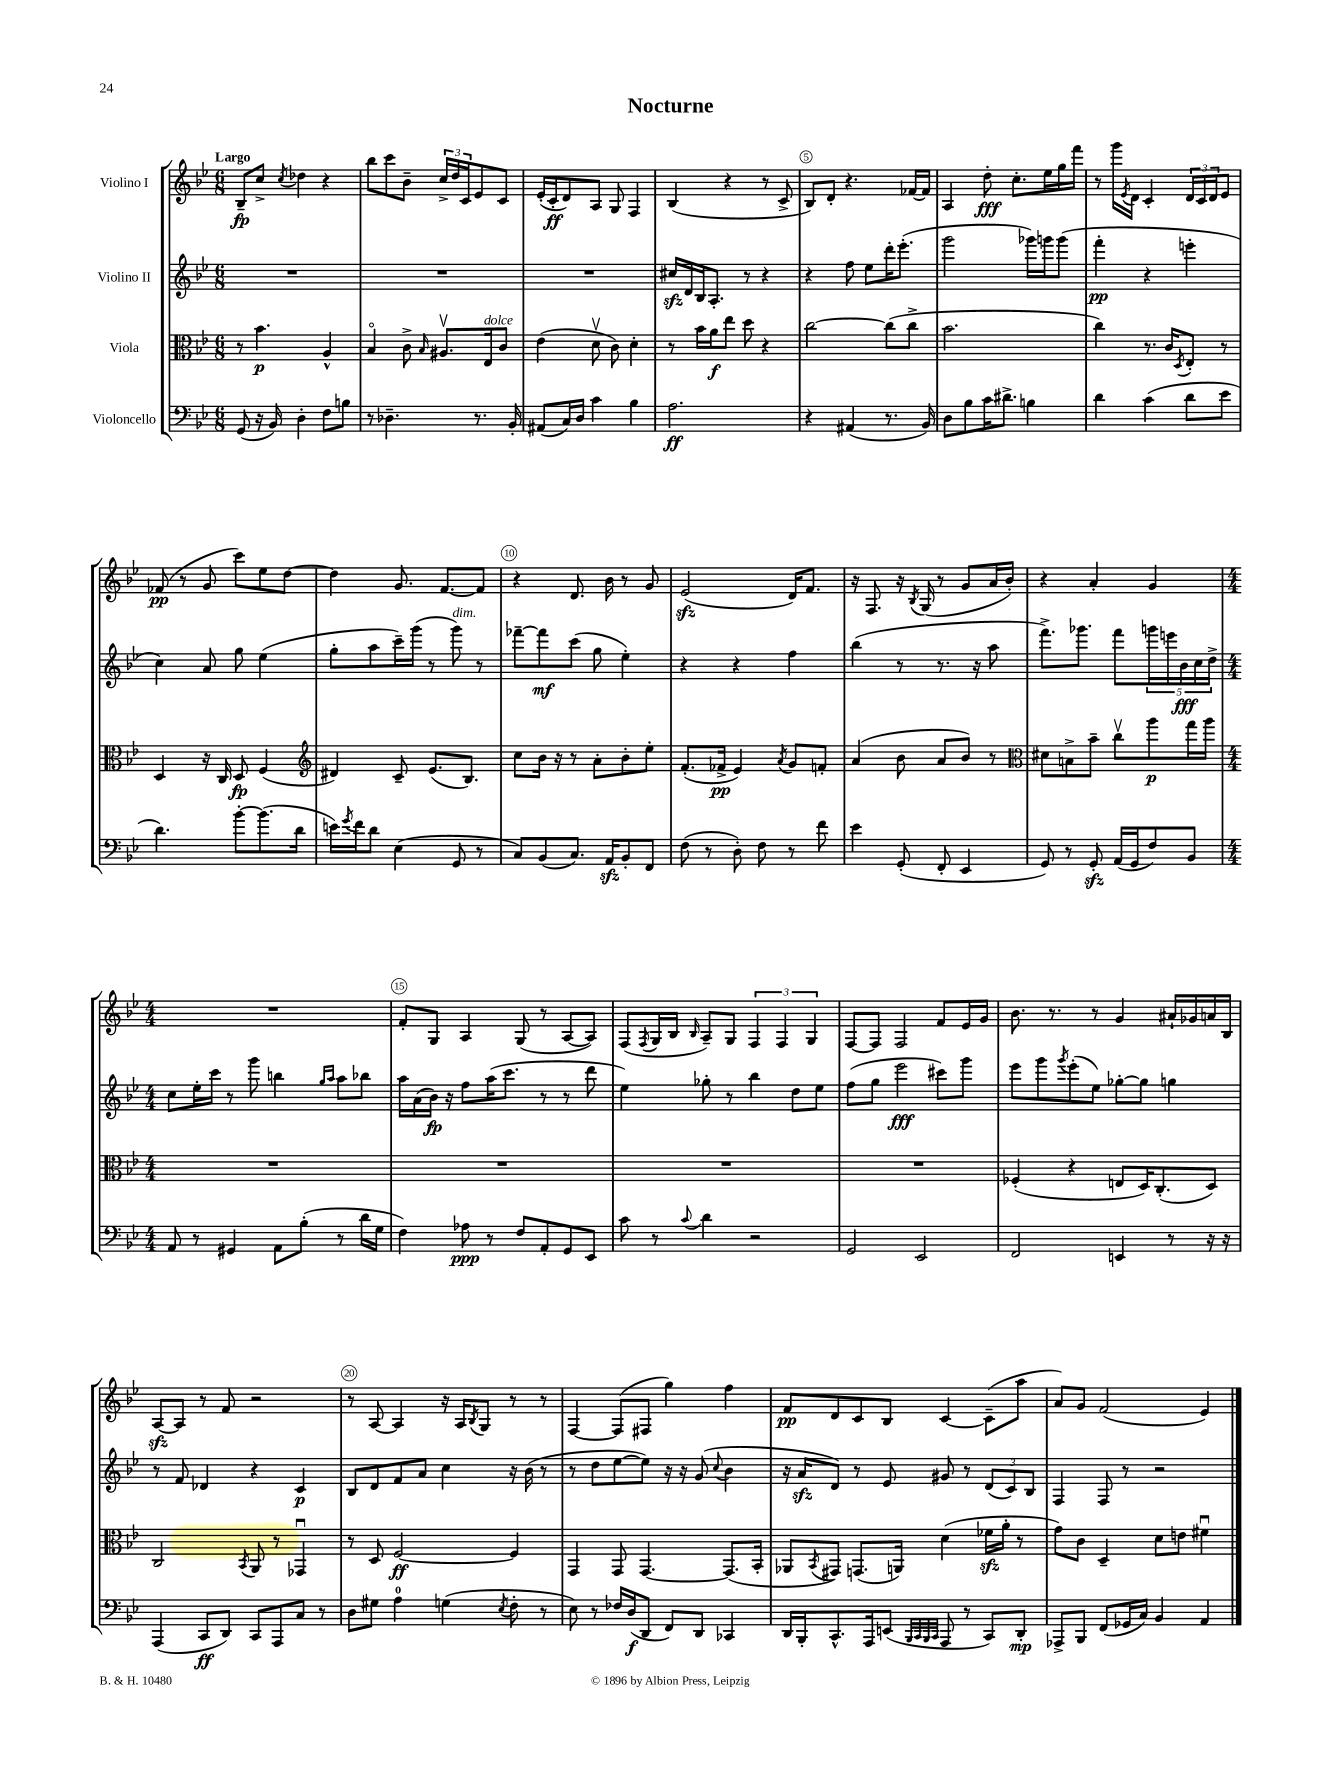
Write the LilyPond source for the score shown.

\header { title = "Nocturne" }
<<
\new StaffGroup <<
\new Staff = "s0" \with { instrumentName = "Violino I" } {
    \clef treble \key bes \major \numericTimeSignature \time 6/8 \tempo "Largo"
    bes8--\fp c''8-> \acciaccatura { c''8 } des''4 r4 |
    bes''8 c'''8 bes'8-- \tuplet 3/2 { c''16-> d''16 c'16 } ees'8 c'8 |
    ees'16-.( c'16-.\ff d'8) a8 g8 f4 |
    bes4( r4 r8 c'8-> |
    bes8) d'8-. r4. fes'16~ fes'16 |
    a4 d''8-.\fff c''8.-. ees''16 g''16 f'''16 |
    r8 g'''16 \acciaccatura { ees'8 } d'16 c'4-. \tuplet 3/2 { d'16 c'16 d'16 } ees'8 |
    fes'8\pp( r8 g'8 c'''8) ees''8 d''8~ |
    d''4 g'8. f'8.~ f'8 |
    r4 d'8. bes'16 r8 g'8 |
    ees'2\sfz( d'16) f'8. |
    r16 f8. r16 \acciaccatura { bes8 } g16( r8 g'8 a'16 bes'16-.) |
    r4 a'4-. g'4 |
    \numericTimeSignature \time 4/4 R1 |
    f'8-. g8 a4 g8( r8 a8~ a8) |
    f8( \acciaccatura { f8 } g16 bes16 \grace { bes16 } a8--) g8 \tuplet 3/2 { f4 f4 g4 } |
    f8~ f8 f2 f'8 ees'16 g'16 |
    bes'8. r8. r8 g'4 ais'16-! ges'16 a'16 bes16 |
    a8~\sfz a8 r8 f'8 r2 |
    r8 a8~ a4 r16 a16 \acciaccatura { bes8 } g8 r8 r8 |
    f4~ f8( fis8 g''4) f''4 |
    f'8\pp d'8 c'8 bes8 c'4~ c'8--( a''8 |
    a'8) g'8 f'2( ees'4) \bar "|." |
}
\new Staff = "s1" \with { instrumentName = "Violino II" } {
    \clef treble \key bes \major \numericTimeSignature \time 6/8
    R2. |
    R2. |
    R2. |
    cis''16\sfz d'16 bes16 a8.-. r8 r4 |
    r4 f''8 ees''8 d'''16-. ees'''8.-.( |
    g'''2 ges'''16) g'''16 g'''8( |
    f'''4-.\pp r4 e'''4-. |
    c''4) a'8 g''8 ees''4( |
    g''8-. a''8 c'''16--) g'''16( r8 g'''8^\markup { \italic "dim." }) r8 |
    fes'''8~-- fes'''8\mf c'''8( g''8 ees''4-.) |
    r4 r4 f''4 |
    bes''4( r8 r8. r16 a''8 |
    f'''8.->) ges'''8. f'''8 \tuplet 5/4 { g'''16 e'''16 bes'16\fff c''16 d''16-> } |
    \numericTimeSignature \time 4/4 c''8 ees''16-. c'''16 r8 g'''8 b''4 \grace { g''16 a''16 } a''8 bes''8 |
    a''16 a'16( bes'16\fp) r16 f''8 a''16( c'''8. r8 r8 d'''8 |
    ees''4) ges''8-. r8 bes''4 d''8 ees''8 |
    f''8( g''8 ees'''2\fff cis'''8) g'''8 |
    ees'''8 g'''8 \acciaccatura { g'''8 } ees'''8-.( ees''8) ges''8~-. ges''8 g''4 |
    r8 f'8 des'4 r4 c'4\p |
    bes8 d'8 f'8 a'8 c''4 r16 bes'16( r8 |
    r8 d''8 ees''8~ ees''8) r16 r16 g'8( \appoggiatura { c''8 } bes'4 |
    r16 a'16\sfz d'8) r8 ees'8 gis'8 r8 \tuplet 3/2 { d'8( c'8) bes8 } |
    f4 f8 r8 r2 \bar "|." |
}
\new Staff = "s2" \with { instrumentName = "Viola" } {
    \clef alto \key bes \major \numericTimeSignature \time 6/8
    r8 bes'4.\p a4-^ |
    bes4\flageolet c'8-> \grace { bes16 } ais8.\upbow ees16^\markup { \italic "dolce" } c'8 |
    ees'4( d'8\upbow c'8) d'4-. |
    r8 bes'16 a'16\f ees''8 d''8 r4 |
    c''2~ c''8( c''8-> |
    bes'2. |
    c''4) r8. c'16 \acciaccatura { d8 } ees8-. r8 |
    d4 r16 c16 d8\fp f4( |
    \clef treble dis'4) c'8-- ees'8.( bes8.) |
    c''8 bes'16 r16 r8 a'8-. bes'8-. ees''8-. |
    f'8.-.( fes'16->\pp ees'4) \acciaccatura { a'8 } g'8 f'8-. |
    a'4( bes'8 a'8 bes'8) r8 |
    \clef alto dis'8 b8-> bes'8-- c''8\upbow a''8\p g''16 a''16 |
    \numericTimeSignature \time 4/4 R1 |
    R1 |
    R1 |
    R1 |
    fes4-.( r4 e8 d16) c8.-.( d8) |
    c2 \acciaccatura { bes,8 } a,8 r8 ges,4\downbow |
    r8 d8 f2~\ff f4 |
    g,4 g,8 g,4.~ g,8.( bes,16-. |
    aes,8 \acciaccatura { bes,8 } gis,8) g,8.( a,16) d'4( fes'16\sfz a'16-. r8 |
    g'8) c'8 d4-- d'8 e'8 fis'4\downbow \bar "|." |
}
\new Staff = "s3" \with { instrumentName = "Violoncello" } {
    \clef bass \key bes \major \numericTimeSignature \time 6/8
    g,8( r16 bes,16) d4-. f8 b8 |
    r8 des4.-- r8. bes,16-. |
    ais,8( c16) d16 c'4 bes4 |
    a2.\ff |
    r4 ais,4( r8. bes,16) |
    d8 bes8 c'16 dis'8.-> b4 |
    d'4 c'4( d'8 ees'8 |
    d'4.) bes'8~-. bes'8.( d'16 |
    e'16) \acciaccatura { g'8 } f'16 d'8 ees4( g,8 r8 |
    c8) bes,8( c8.) a,16\sfz bes,8-. f,8 |
    f8( r8 d8-.) f8 r8 f'8 |
    ees'4 g,8-.( f,8-. ees,4 |
    g,8) r8 g,8-.\sfz a,16( g,16 f8) bes,8 |
    \numericTimeSignature \time 4/4 a,8 r8 gis,4 a,8 bes8-.( r8 d'16 g16 |
    f4) aes8\ppp r8 f8 a,8-. g,8 ees,8 |
    c'8 r8 \appoggiatura { c'8 } d'4 r2 |
    g,2 ees,2 |
    f,2 e,4 r8 r16 r16 |
    a,,4( c,8\ff d,8) c,8 a,,8 c8 r8 |
    d8 gis8 a4-0 g4( \acciaccatura { ees8 } f8-. r8 |
    ees8) r8 fes16 d16\f( d,8 f,8) d,8 ces,4 |
    d,16 bes,,16-. c,8.-^ a,,16 e,8( \grace { bes,,32 c,32 bes,,32 c,32 } a,,8 r8 c,8) d,8-.\mp |
    aes,,8-> bes,,8 f,8( ges,16 c16) bes,4 a,4 \bar "|." |
}
>>
>>
\layout { \context { \Score \override BarNumber.break-visibility = ##(#f #t #t) barNumberVisibility = #(every-nth-bar-number-visible 5) \override BarNumber.stencil = #(make-stencil-circler 0.1 0.3 ly:text-interface::print) } }
